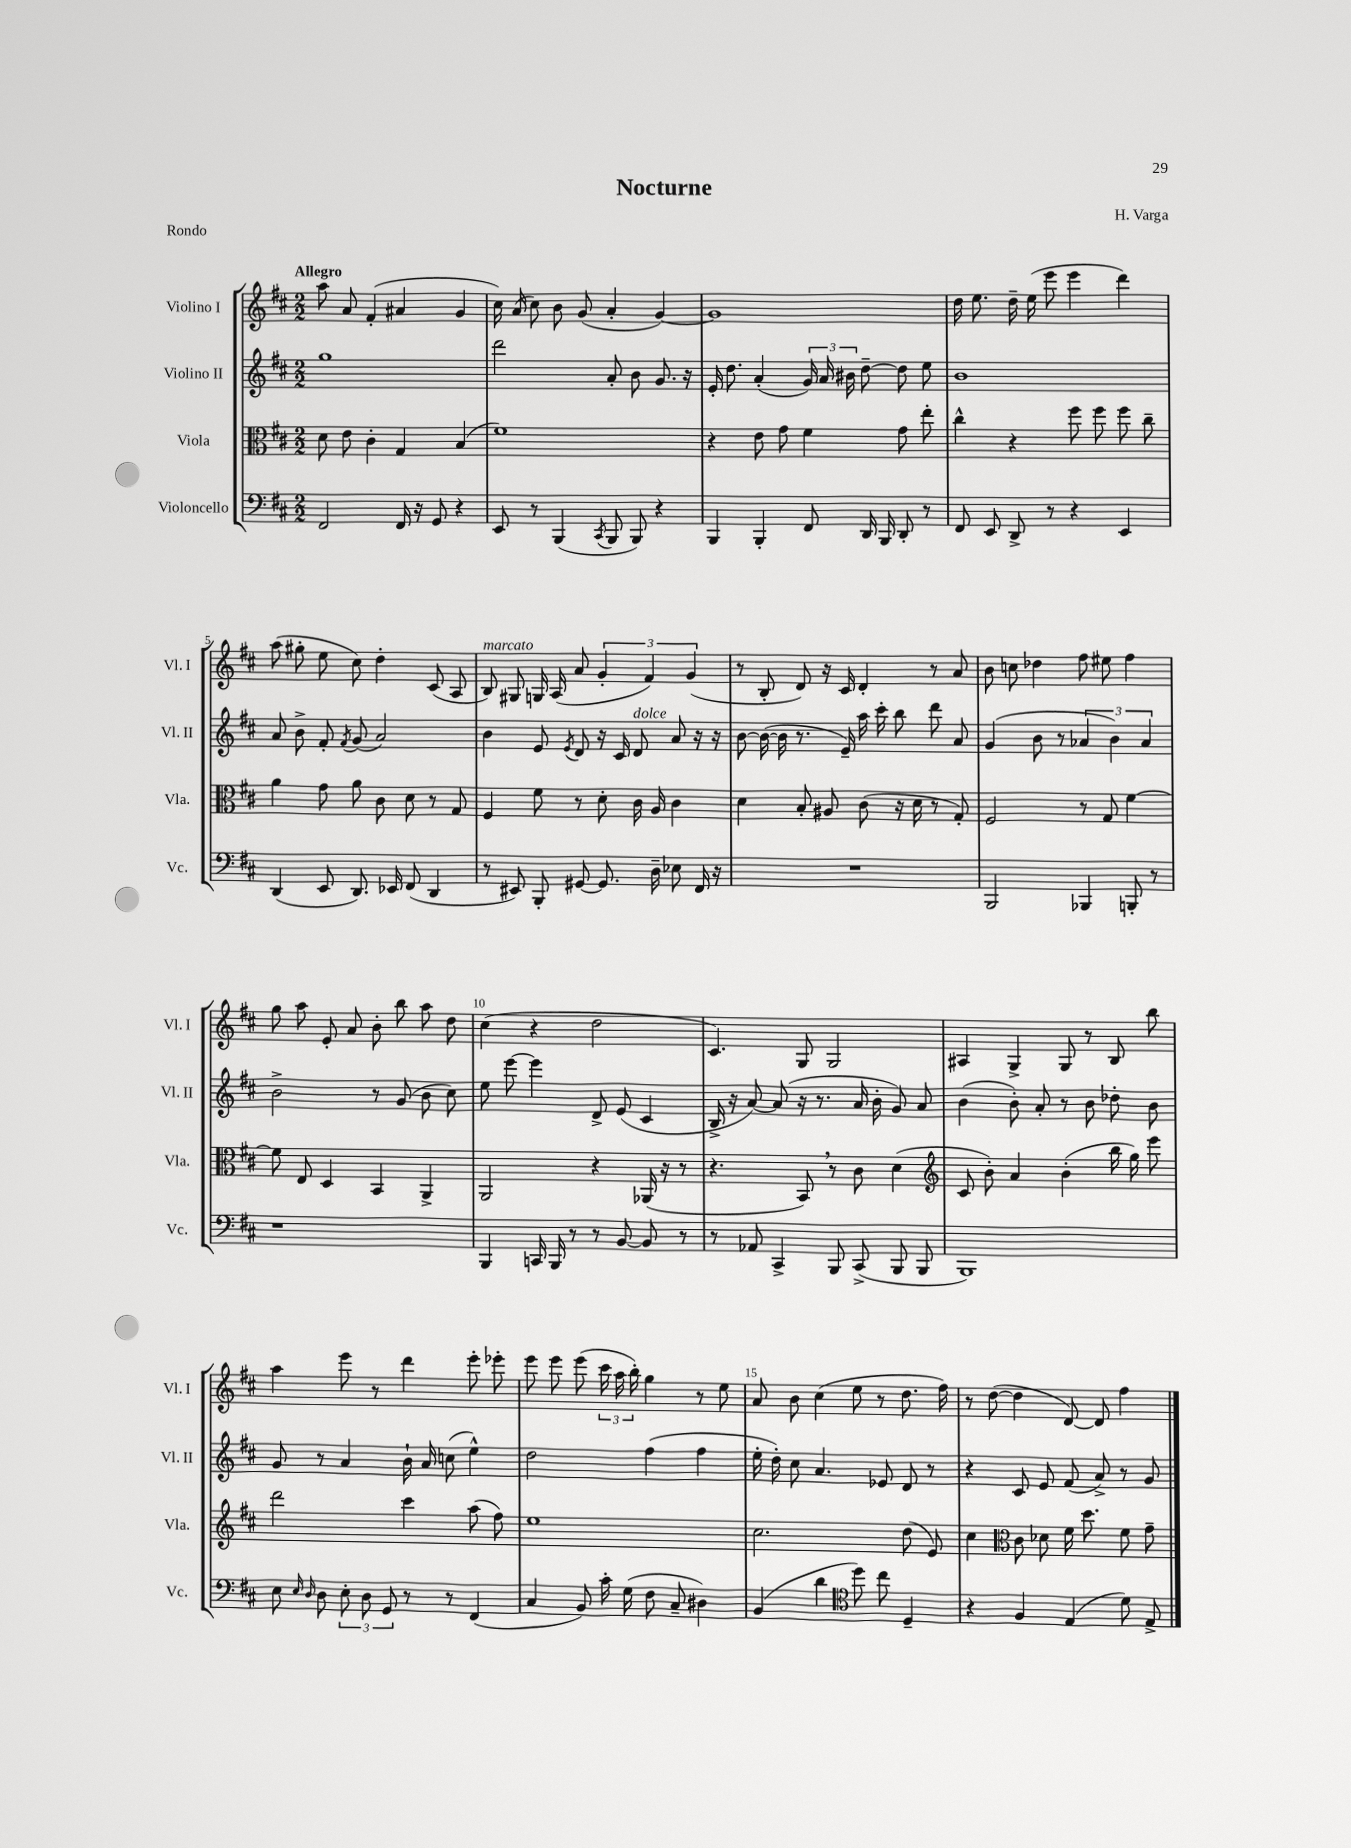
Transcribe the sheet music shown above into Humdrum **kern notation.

**kern	**kern	**kern	**kern
*staff4	*staff3	*staff2	*staff1
*clefF4	*clefC3	*clefG2	*clefG2
*k[f#c#]	*k[f#c#]	*k[f#c#]	*k[f#c#]
*M2/2	*M2/2	*M2/2	*M2/2
2FF#/	8d\	1gg	8aa\
.	8e\	.	8a/
.	4c#'\	.	(4f#'/
16FF#/	4G/	.	4a#/
16r	.	.	.
8GG/	.	.	.
4r	(4B/	.	4g/
=	=	=	=
8EE/	1f#)	2ddd\	16cc#\)
.	.	.	(16a/
8r	.	.	8cc#\)
(4BBB/	.	.	8b\
.	.	.	(8g/
8qCC#/	.	.	.
8BBB/	.	8a'/	4a'/
8BBB/)	.	8b\	.
4r	.	8.g/	[4g/)
.	.	16r	.
=	=	=	=
4BBB/	4r	16e'/	1g]
.	.	8.dd\	.
4BBB'/	8e\	(4a'/	.
.	8g\	.	.
8FF#/	4f#\	24g/)	.
.	.	24a/	.
.	.	24b#\	.
16DD/	.	[8dd~\	.
16BBB/	.	.	.
8DD'/	8g\	8dd\]	.
8r	8ee'\	8ee\	.
=	=	=	=
8FF#/	4cc#^^\	1b	16dd\
.	.	.	8.ee\
8EE/	.	.	.
8DD^/	4r	.	16dd~\
.	.	.	(16ee\
8r	.	.	8eee\
4r	8ff#\	.	4eee\
.	8ff#\	.	.
4EE/	8ff#\	.	4ddd\)
.	8cc#~\	.	.
=	=	=	=
(4DD/	4a\	8a/	(8aa\
.	.	8b^\	8gg#'\
8EE/	8g\	8f#'/	8ee\
.	.	8qf#/	.
8.DD/)	8a\	(8g/	8cc#\)
.	8c#\	2a/)	4dd'\
16EE-/	.	.	.
(8FF#/	8d\	.	.
4DD/	8r	.	(8c#/
.	8G/	.	8A/
=	=	=	=
8r	4F#/	4b\	8B/)
8EE#/)	.	.	8G#/
8BBB'/	8f#\	8e/	16G/
.	.	.	(16A/
.	.	8qe/	.
[8GG#/	8r	8d/	8a/
8.GG#/]	8d'\	16r	6g'/
.	.	16c#/	.
.	16c#\	8d/	.
.	.	.	6f#/)
16D~\	16A/	.	.
8E-\	4c#\	8a/	.
.	.	.	(6g/
16FF#/	.	16r	.
16r	.	16r	.
=	=	=	=
1r	4d\	[8b\	8r
.	.	(16b\_	8B'/
.	.	16b\]	.
.	8B'/	8.r	8d/)
.	8A#/	.	16r
.	.	16e~/)	16c#/
.	(8c#\	16aa\	4d'/
.	.	16ccc#'\	.
.	16r	8bb\	.
.	16d\	.	.
.	8r	8ddd\	8r
.	8G'/)	8a/	8a/
=	=	=	=
2BBB/	2F#/	(4g/	8b\
.	.	.	8cc\
.	.	8b\	4dd-\
.	.	8r	.
4BBB-/	8r	6a-/	8ff#\
.	8G/	.	8ee#\
.	.	6b\)	.
8BBB'/	[4f#\	.	4ff#\
.	.	6a-/	.
8r	.	.	.
=	=	=	=
1r	8f#\]	2b^\	8gg\
.	8E/	.	8aa\
.	4D/	.	8e'/
.	.	.	8a/
.	4BB/	8r	8b'\
.	.	(8g/	8bb\
.	4AA^/	8b\	8aa\
.	.	8cc#\)	8dd\
=	=	=	=
4BBB/	2AA/	8ee\	(4cc#\
.	.	[8eee\	.
16CC/	.	4eee\]	4r
16BBB/	.	.	.
8r	.	.	.
8r	4r	8d^/	2dd\
[8BB/	.	(8e/	.
8BB/]	(16AA-/	4c#/	.
.	16r	.	.
8r	8r	.	.
=	=	=	=
8r	4.r	16B^/	4.c#/)
.	.	16r	.
8AA-/	.	[8a/)	.
4CC#^/	.	(8a/]	.
.	8BB/)	16r	8G/
.	.	8.r	.
8BBB/	8r	.	2G/
(8CC#^/	8c#\	16a/	.
.	.	16b'\	.
8BBB/	(4d\	8g/)	.
8BBB/	.	8a/	.
=	=	=	=
*	*clefG2	*	*
1BBB)	8c#/	(4b\	4A#/
.	8b'\)	.	.
.	4a/	8b'\)	4G^/
.	.	8a'/	.
.	(4b'\	8r	8G/
.	.	8b\	8r
.	16bb\	8dd-'\	8B/
.	16gg\)	.	.
.	8eee\	8b\	8bb\
=	=	=	=
8E\	2ddd\	8g/	4aa\
16qqE/	.	.	.
16qqD/	.	.	.
8D\	.	8r	.
12E'\	.	4a/	8eee\
12D\	.	.	.
.	.	.	8r
12GG/	.	.	.
8r	4ccc#\	16b`\	4ddd\
.	.	16a/	.
8r	.	(8cc\	.
(4FF#/	(8aa\	4ee^^\)	8eee'\
.	8ff#\)	.	8eee-'\
=	=	=	=
4C#/	1ee	2dd\	8eee\
.	.	.	8eee\
8BB/)	.	.	(8eee\
16c#'\	.	.	24ccc#\
.	.	.	24aa\
(16G\	.	.	.
.	.	.	24bb'\)
8F#\	.	(4ff#\	4gg\
8C#~/	.	.	.
4D#\)	.	4ff#\	8r
.	.	.	8ee\
=	=	=	=
(4BB/	2.cc#\	16ee'\	8a/
.	.	16dd'\)	.
.	.	8cc#\	8b\
4d\	.	4.a/	(4cc#\
*clefC4	*	*	*
8dd\)	.	.	8ee\
8cc#\	.	8e-/	8r
4D~/	(8dd\	8d/	8.dd\
.	8e/)	8r	.
.	.	.	16ff#\)
=	=	=	=
4r	4cc#\	4r	8r
.	.	.	([8dd\
*	*clefC3	*	*
4F#/	8c#\	8c#/	4dd\]
.	8d-\	8e/	.
(4E/	16f#\	(8f#/	[8d/)
.	8.dd\	.	.
.	.	8a^/)	8d/]
8d\)	8f#\	8r	4ff#\
8E^/	8g~\	8g/	.
==	==	==	==
*-	*-	*-	*-
